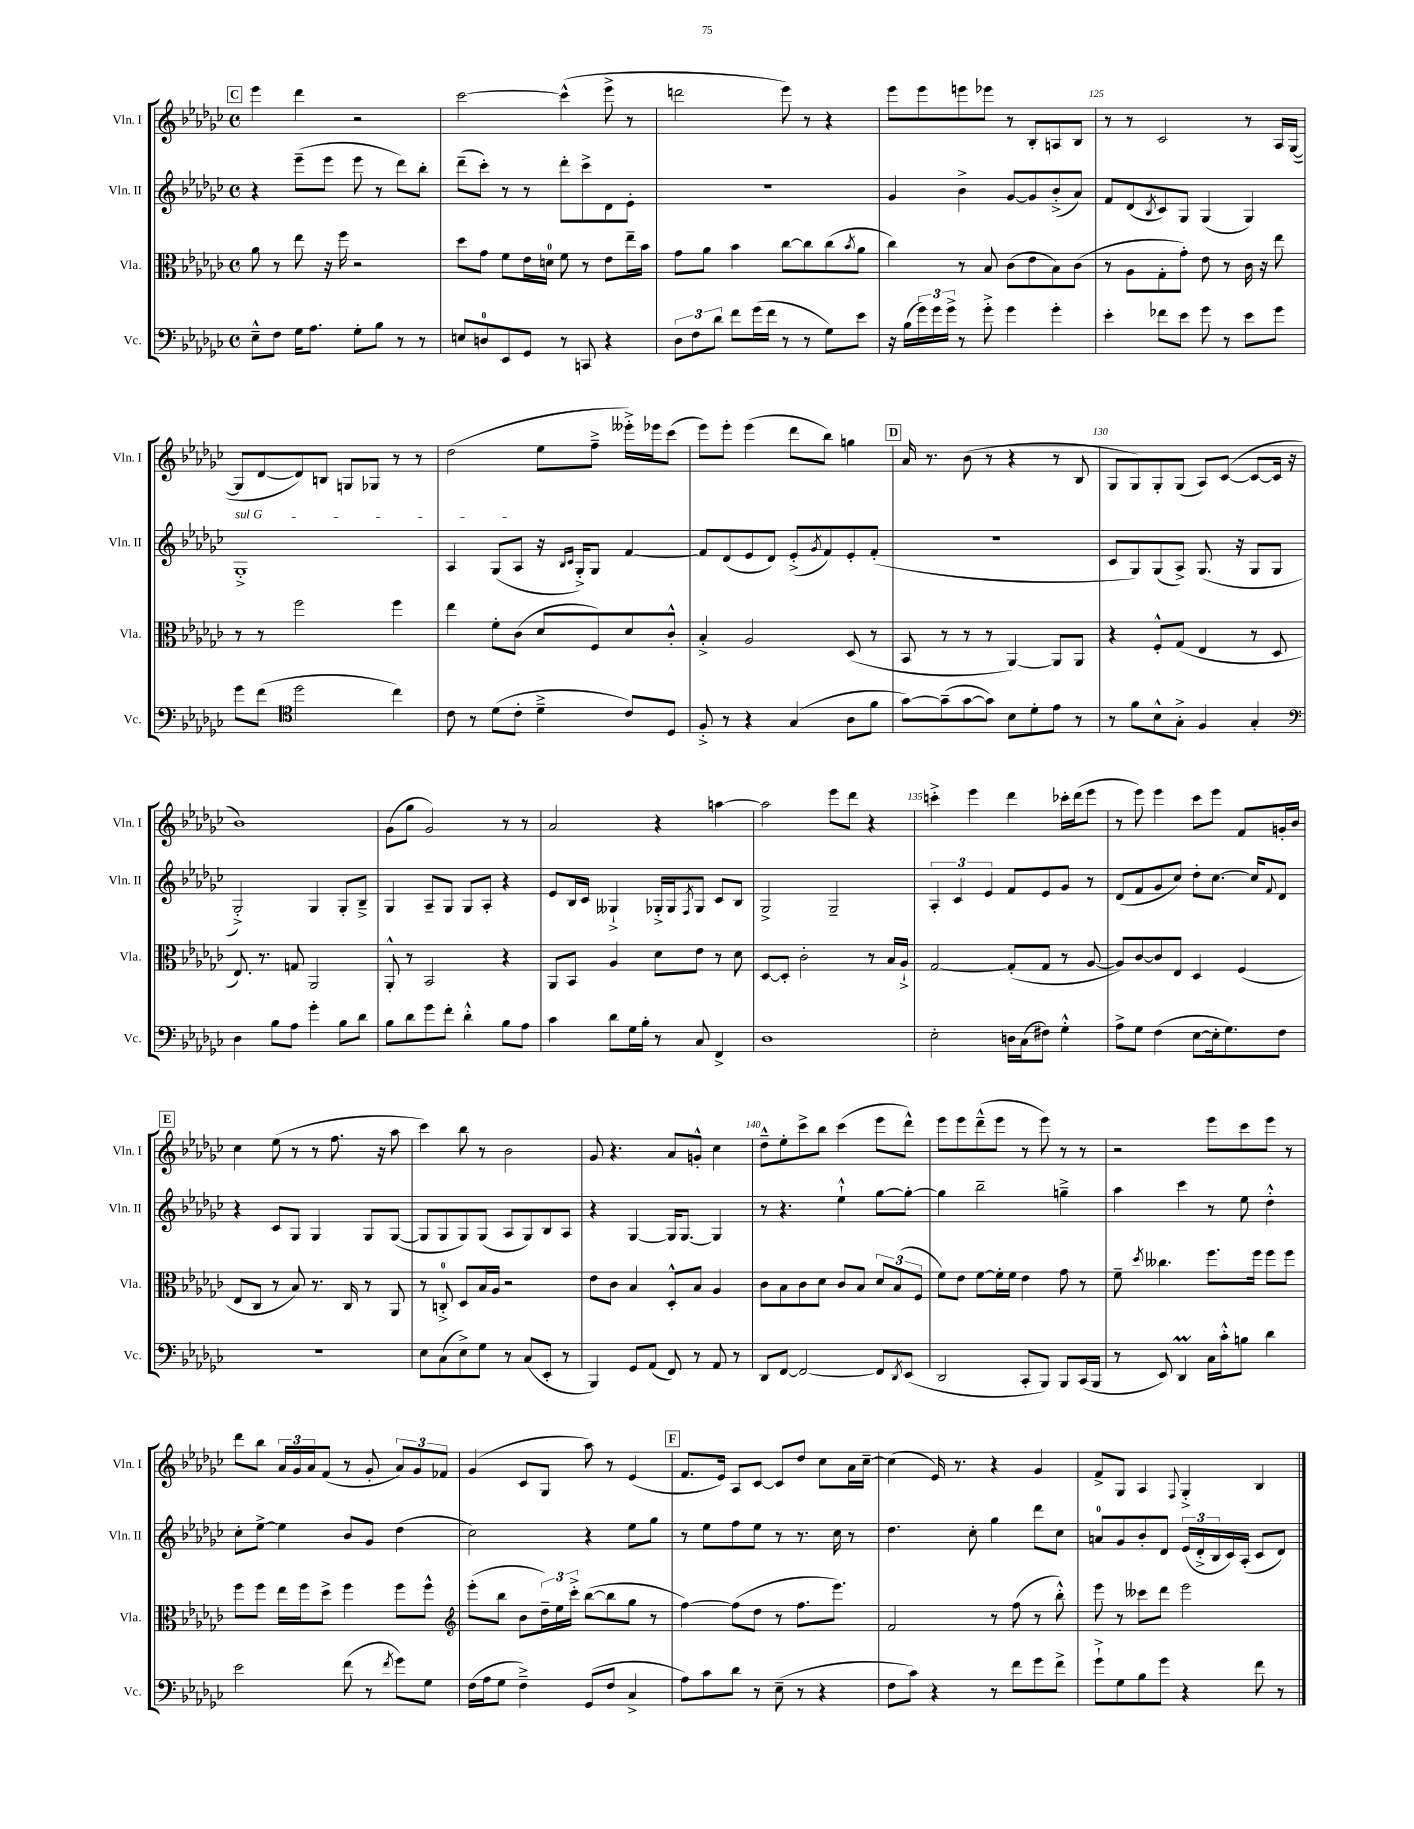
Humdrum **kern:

**kern	**kern	**kern	**kern
*part4	*part3	*part2	*part1
*staff4	*staff3	*staff2	*staff1
*I"Vc.	*I"Vla.	*I"Vln. II	*I"Vln. I
*I'Vc.	*I'Vla.	*I'Vln. II	*I'Vln. I
*clefF4	*clefC3	*clefG2	*clefG2
*k[b-e-a-d-g-c-]	*k[b-e-a-d-g-c-]	*k[b-e-a-d-g-c-]	*k[b-e-a-d-g-c-]
*M4/4	*M4/4	*M4/4	*M4/4
*met(c)	*met(c)	*met(c)	*met(c)
!!LO:REH:place=s1:t=C
=121	=121	=121	=121
8E-~^^\L	8a-\	4r	4eee-\
8F\J	8r	.	.
16G-\KL	8ee-\	(8eee-~\L	4ddd-\
8.A-\J	.	.	.
.	16r	8eee-\J	.
.	16ff\	.	.
8G-'\L	2r	8eee-\	2r
8B-\J	.	8r	.
8r	.	8ddd-\L)	.
8r	.	8bb-'\J	.
=122	=122	=122	=122
8En/L	8dd-\L	(8ddd-~\L	[2ccc-\
8Dn/	8g-\J	8ccc-'\J)	.
8EE-/	8f\L	8r	.
8GG-/J	16e-\L	8r	.
.	16dn\JJ	.	.
8r	8f\	8ddd-'\L	(4ccc-^^\]
8CCn/	8r	8ccc-^\	.
4r	8e-\L	8d-\	8eee-^\
.	16ee-~\L	8e-'\J	8r
.	16b-\JJ	.	.
=123	=123	=123	=123
12D-\L	8g-\L	1r	2dddn\
12F\	.	.	.
.	8a-\J	.	.
12d-\J	.	.	.
8f\L	4b-\	.	.
(16g-\L	.	.	.
16f\JJ	.	.	.
8r	[8cc-\L	.	8eee-\)
8r	8cc-\]	.	8r
8G-\L)	(8cc-\	.	4r
.	8qb-/	.	.
8e-\J	8a-\J	.	.
=124	=124	=124	=124
16r	4cc-\)	4g-/	8eee-\L
(16B-\LL	.	.	.
24g-\)	.	.	8eee-\
24g-\	.	.	.
24g-^\JJ	.	.	.
8r	8r	4b-^\	8eeen\
8g-'^\	8B-/	.	8eee-X\J
4g-\	(8c-\L	[8g-/L	8r
.	8e-\	8g-/]	8B-'/L
4g-'\	8B-\)	(8b-'^/	8An/
.	(8c-\J	8a-/J)	8B-/J
=125	=125	=125	=125
4e-'\	8r	8f/L	8r
.	8A-\L	(8d-/	8r
.	.	8qB-/	.
8f-X\L	8G-'\	8c-/)	2c-/
8e-\J	8g-'\J)	8G-/J	.
8g-\	8e-\	(4G-/	.
8r	8r	.	.
8e-\L	16c-\	4G-/)	8r
.	16r	.	.
8g-\J	8ee-\	.	16A-/LL
.	.	.	([16G-/JJ
!!LO:LB:g=z
=126	=126	=126	=126
!	!	!LO:TX:a:i:t=sul G	!
8g-\L	8r	1G-'^	8G-/L]
(8f\J	8r	.	[8d-/
*clefC4	*	*	*
2dd-\	2ff\	.	8d-/])
.	.	.	8Bn/J
.	.	.	8Gn/L
.	.	.	8G-X/J
4cc-\)	4ff\	.	8r
.	.	.	8r
=127	=127	=127	=127
8c-\	4ee-\	4A-/	(2dd-\
8r	.	.	.
(8d-\L	8f'\L	(8G-/L	.
8c-'\J	(8c-\J	8A-/J	.
4d-~^\	8d-/L	16r	8ee-\L
.	.	16qqB-/LL	.
.	.	16qqc-/JJ	.
.	.	16G-'^/KL)	.
.	8F/)	8G-/J	8ff~^\J
8c-/L)	8d-/	[4f/	16eee--X'^\LL)
.	.	.	16eee-X\J
8D-/J	8c-'^^/J	.	(8ccc-\J
=128	=128	=128	=128
8F'^/	4B-'^/	8f/L]	8eee-\L)
8r	.	(8d-/	8eee-'\J
4r	2A-/	8e-/	(4eee-\
.	.	8d-/J)	.
(4G-/	.	(8e-'^/L	8ddd-\L
.	.	8qg-/	.
.	.	8f/)	8bb-\J)
8A-\L	(8D-/	8e-'/	4ggn\
8f\J	8r	(8f'/J	.
!!LO:REH:place=s1:t=D
=129	=129	=129	=129
[8g-\L)	8BB-/	1r	16a-/
.	.	.	8.r
(8g-~\]	8r	.	.
[8g-\	8r	.	(8b-\
8g-\J])	8r	.	8r
8B-\L	[4AA-/)	.	4r
8d-'\	.	.	.
8e-\J	8AA-/L]	.	8r
8r	8AA-/J	.	8B-/
=130	=130	=130	=130
8r	4r	8c-/L	8G-/L
8f\L	.	8G-/)	8G-/)
8B-^^\	8F'^^/L	(8G-/	8G-'/
8G-'^\J	(8G-/J	8A-^/J)	(8G-/J
4F/	4E-/	(8.G-/	8A-/L)
.	.	.	([8c-/J
.	.	16r	.
4G-'/	8r	8G-/L	8c-/L_
.	8D-/	8G-/J	16c-/Jk]
.	.	.	16r
!!LO:LB:g=z
=131	=131	=131	=131
*clefF4	*	*	*
4D-\	8.E-/)	2G-'^/)	1b-)
.	8.r	.	.
8B-\L	.	.	.
8A-\J	8Gn/	.	.
4g-'\	2AA-/	4G-/	.
8B-\L	.	8G-'/L	.
8d-\J	.	8B-~^/J	.
=132	=132	=132	=132
8B-\L	8AA-'^^/	4G-/	(8g-\L
8d-\	8r	.	8gg-\J
8g-\	2BB-/	8A-~/L	2g-/)
8f'\J	.	8G-/J	.
4d-'^^\	.	8G-/L	.
.	.	8A-'/J	.
8B-\L	4r	4r	8r
8A-\J	.	.	8r
=133	=133	=133	=133
4c-\	8AA-/L	8e-/L	2a-/
.	8BB-/J	16B-/L	.
.	.	16c-/JJ	.
8d-\L	4A-/	4G--X`^/	.
16G-\L	.	.	.
16B-'\JJ	.	.	.
8r	8d-\L	16G-X'^/LL	4r
.	.	16G-/J	.
.	.	8qF/	.
8C-/	8e-\J	8G-/J	.
4FF^/	8r	8c-/L	[4aan\
.	8d-\	8B-/J	.
=134	=134	=134	=134
1D-	[8D-/L	2G-^/	2aa\]
.	8D-'/J]	.	.
.	2c-'\	.	.
.	.	2G-~/	8eee-\L
.	.	.	8ddd-\J
.	8r	.	4r
.	16B-/LL	.	.
.	16A-`^/JJ	.	.
=135	=135	=135	=135
2E-'\	[2G-/	6A-'/	4cccn'^\
.	.	6c-/	.
.	.	.	4eee-\
.	.	6e-/	.
16Dn\LL	(8G-'/L]	8f/L	4ddd-\
(16C-\J	.	.	.
8F#X\J)	8G-/J	8e-/	.
4G-'^^\	8r	8g-/J	16ccc-X'\LL
.	.	.	(16ddd-\J
.	[8A-/	8r	8eee-\J
=136	=136	=136	=136
8A-^\L	8A-/L])	(8d-/L	8r
8G-\J	[8c-/	8f/	8eee-\)
(4F\	8c-/]	8g-/	4eee-\
.	8E-/J	8cc-/J)	.
[8E-\L	4D-/	8dd-'\L	8ccc-\L
16E-'\k]	.	[8.cc-\J	8eee-\J
8.G-\)	.	.	.
.	(4F/	.	8f/L
.	.	16cc-/KL]	.
.	.	8qqf/	.
8F\J	.	8d-/J	16gn'/L
.	.	.	16b-/JJ
!!LO:LB:g=z
!!LO:REH:place=s1:t=E
=137	=137	=137	=137
1r	8E-/L	4r	4cc-\
.	8C-/J	.	.
.	8r	8c-/L	(8ee-\
.	8B-/)	8G-/J	8r
.	8.r	4G-/	8r
.	.	.	8.ff\
.	16C-/	.	.
.	8r	8G-/L	.
.	.	.	16r
.	8AA-/	([8G-/J	8aa-\
=138	=138	=138	=138
8E-\L	8r	8G-/L]	4ccc-\)
(8C-\	8Cn'^/	8G-/	.
8E-^\)	8D-/L	8G-/)	8bb-\
8G-\J	16B-/L	(8G-/J	8r
.	16A-/JJ	.	.
8r	2r	8A-/L	2b-\
(8C-/L	.	8G-/)	.
8EE-'/J	.	8B-/	.
8r	.	8A-/J	.
=139	=139	=139	=139
4BBB-/)	8e-\L	4r	8g-/
.	8c-\J	.	4.r
8GG-/L	4B-/	[4G-/	.
(8AA-/J	.	.	.
8FF/)	8D-'^^/L	16G-/KL]	8a-/L
.	.	[8.G-/J	.
8r	8B-/J	.	8gn'^^/J
8AA-/	4A-/	4G-/]	4cc-\
8r	.	.	.
=140	=140	=140	=140
8DD-/L	8c-\L	8r	8dd-~^^\L
[8FF/J	8B-\	4.r	8ee-'\
2FF/_	8c-\	.	8ccc-^\
.	8d-\J	.	8bb-\J
.	8c-/L	4ee-`^^\	(4ccc-\
.	8B-/J	.	.
8FF/L]	12d-/L	[8gg-\L	8eee-\L
.	(12B-/	.	.
8qDD-/	.	.	.
(8EE-/J	.	8gg-'\J_	8ddd-^^\J)
.	12F/J	.	.
=141	=141	=141	=141
2DD-/	8f\L)	4gg-\]	8eee-\L
.	8e-\J	.	8eee-\
.	[8f\L	2bb-~\	(8ddd-~^^\
.	16f'\L]	.	8eee-\J
.	16f\JJ	.	.
8CC-'/L	4e-\	.	8r
8BBB-/J)	.	.	8eee-\)
8BBB-/L	8g-\	4ggn~^\	8r
(16CC-/L	8r	.	8r
16BBB-/JJ	.	.	.
=142	=142	=142	=142
8r	8f~\	4aa-\	2r
.	8qdd-/	.	.
8EE-/)	4.cc--X\	.	.
4DD-M/	.	4ccc-\	.
16C-\LL	8.ff\L	8r	8eee-\L
16c-'^^\J	.	.	.
8Bn\J	.	8ee-\	8ccc-\
.	16ff\Jk	.	.
4d-\	8ff\L	4dd-'^^\	8eee-\J
.	8ff\J	.	8r
!!LO:LB:g=z
=143	=143	=143	=143
2e-\	8ff\L	8cc-'\L	8ddd-\L
.	8ff\J	[8ee-^\J	8bb-\J
.	16ee-\LL	4ee-\]	24a-/LL
.	.	.	24g-/
.	16ff\J	.	.
.	.	.	24a-/J
.	8dd-^\J	.	(8f/J
(8f\	4ff\	8b-/L	8r
8r	.	8g-/J	8g-'/
8qf/	.	.	.
8g-\L)	8ff\L	(4dd-\	12a-/L)
.	.	.	12g-/
8G-\J	8ff^^\J	.	.
.	.	.	12f-X/J
=144	=144	=144	=144
*	*clefG2	*	*
(16F\LL	(8eee-'\L	2cc-\)	(4g-/
16A-\J	.	.	.
8G-\J	8bb-\J	.	.
4F~^\)	8b-\L	.	8c-/L
.	24dd-~\L)	.	8G-/J
.	24ee-\	.	.
.	24ccc-'^\JJ	.	.
(8GG-/L	([8bb-\L	4r	8aa-\)
8F/J	8bb-\]	.	8r
4C-^/	8gg-\J	8ee-\L	(4e-/
.	8r	8gg-\J	.
!!LO:REH:place=s1:t=F
=145	=145	=145	=145
8A-\L)	[4ff\)	8r	8.f/L
8c-\	.	8ee-\L	.
.	.	.	16e-/Jk)
8d-\J	(8ff\L]	8ff\	8A-/L
8r	8dd-\J	8ee-\J	[8c-/J
(8E-~\	8r	8r	8c-/L]
8r	8.ff\L	8.r	8dd-/J
4r	.	.	8cc-\L
.	8.eee-\J)	16cc-\	.
.	.	8r	16a-\L
.	.	.	[16cc-~\JJ
=146	=146	=146	=146
8F\L	2f/	4.dd-\	(4cc-\]
8c-\J)	.	.	.
4r	.	.	16e-/)
.	.	.	8.r
.	.	8cc-'\	.
8r	8r	4gg-\	4r
8f\L	(8ff\	.	.
8g-\	8r	8ddd-\L	4g-/
8f^\J	8bb-'^^\)	8cc-\J	.
=147	=147	=147	=147
8g-`^\L	8eee-\	8an/L	8f^/L
8G-\	8r	8g-/	8G-/J
8B-\	8ccc--X\L	8b-'/	4A-/
8g-\J	8ddd-\J	8d-/J	.
.	.	.	8qqF/
4r	2eee-\	(24e-/LL	4G-'^/
.	.	24d-'^/	.
.	.	24B-/	.
.	.	16c-/)	.
.	.	(16A-'/JJ	.
8f\	.	8c-/L	4B-/
8r	.	8d-/J)	.
==	==	==	==
*-	*-	*-	*-
